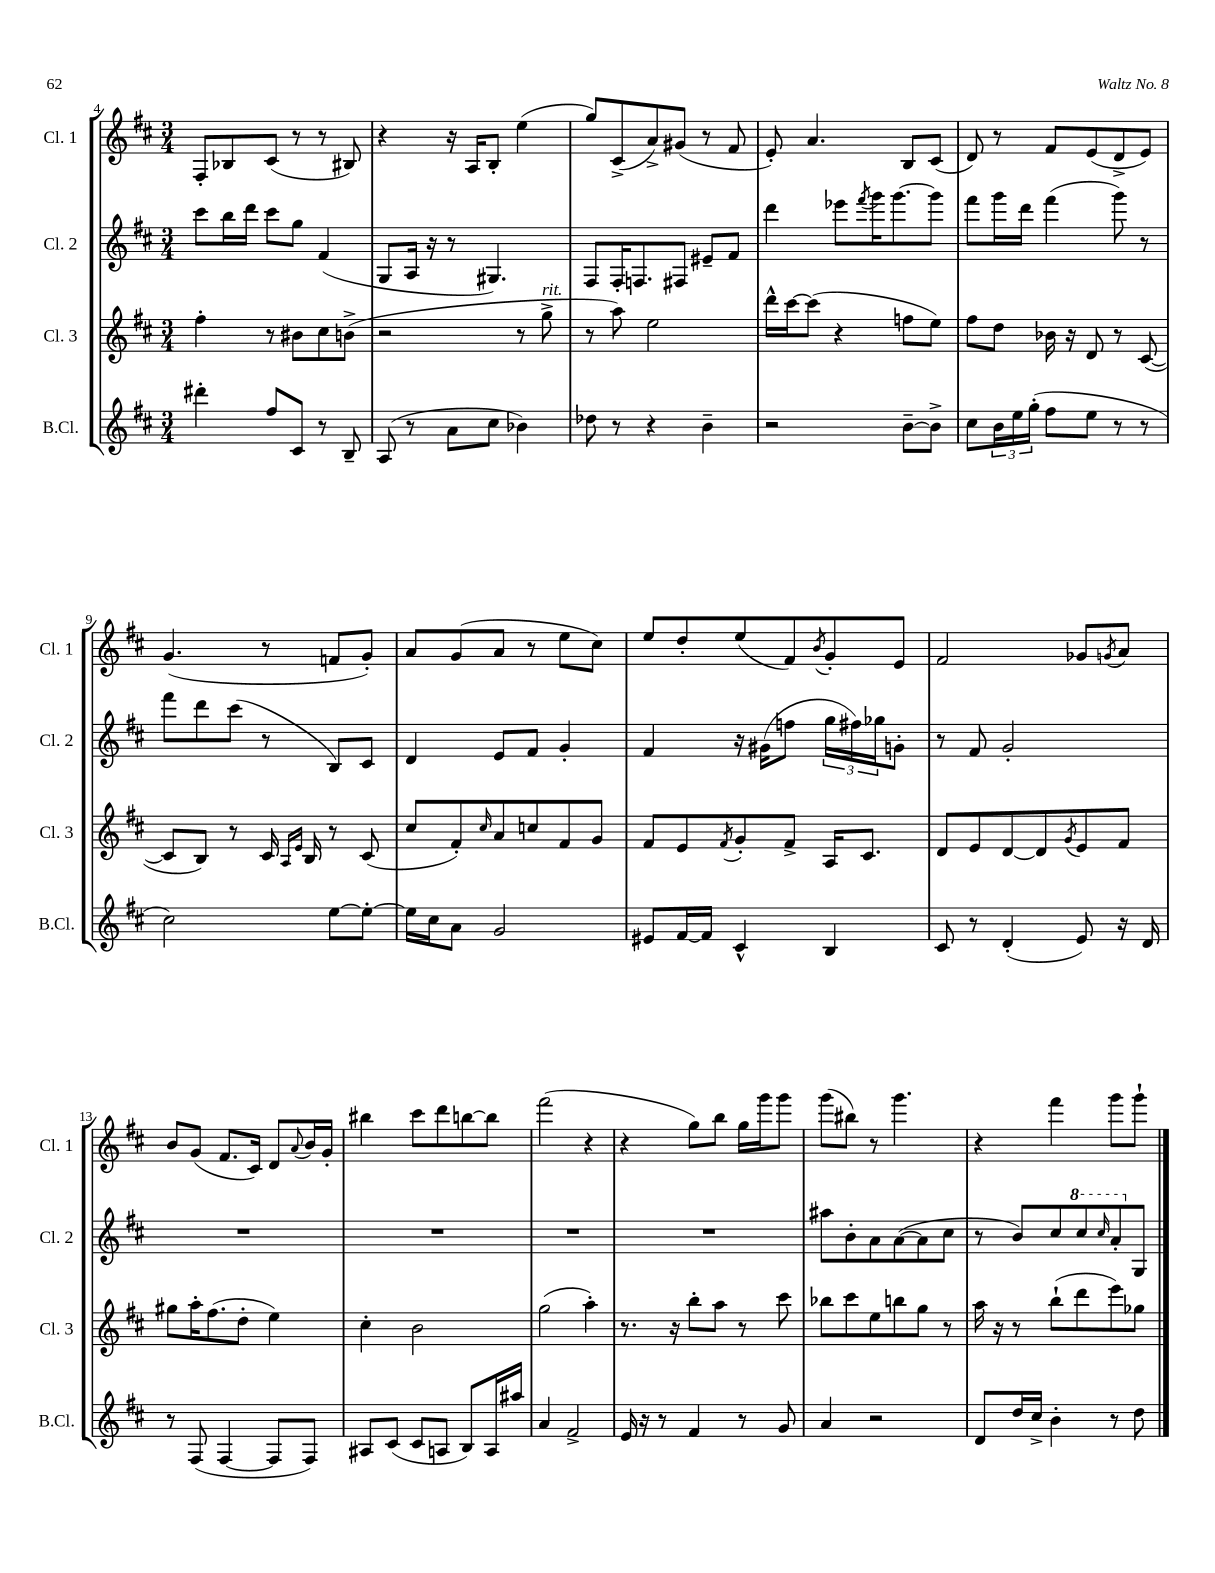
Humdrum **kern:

**kern	**kern	**kern	**kern
*staff4	*staff3	*staff2	*staff1
*clefG2	*clefG2	*clefG2	*clefG2
*k[f#c#]	*k[f#c#]	*k[f#c#]	*k[f#c#]
*M3/4	*M3/4	*M3/4	*M3/4
4ddd#'	4ff#'	8ccc#	8F#'
.	.	16bb	8B-
.	.	16ddd	.
8ff#	8r	8ccc#	(8c#
8c#	8b#	8gg	8r
8r	8cc#	(4f#	8r
8B~	(8b^	.	8B#)
=	=	=	=
(8A	2r	8G	4r
8r	.	16A	.
.	.	16r	.
8a	.	8r	16r
.	.	.	16A
8cc#	.	4.G#)	8B'
4b-)	8r	.	(4ee
.	8gg^	.	.
=	=	=	=
8dd-	8r	8F#	8gg)
8r	8aa)	16F#'	(8c#^
.	.	8.F	.
4r	2ee	.	8a^)
.	.	8F#	(8g#
4b~	.	8e#~	8r
.	.	8f#	8f#
=	=	=	=
2r	16ddd^^	4ddd	8e')
.	[16ccc#	.	.
.	(8ccc#]	.	4.a
.	4r	8eee-	.
.	.	8qfff#	.
.	.	16ggg	.
.	.	[8.ggg	.
[8b~	8ff	.	8B
8b^]	8ee)	8ggg]	(8c#
=	=	=	=
8cc#	8ff#	8fff#	8d)
24b	8dd	16ggg	8r
24ee	.	.	.
.	.	16ddd	.
(24gg'	.	.	.
8ff#	16b-	(4fff#	8f#
.	16r	.	.
8ee	8d	.	(8e
8r	8r	8ggg)	8d^
8r	([8c#	8r	8e)
=	=	=	=
2cc#)	8c#]	8fff#	(4.g
.	8B)	8ddd	.
.	8r	(8ccc#	.
.	16c#	8r	8r
.	16qqA	.	.
.	16qqe	.	.
.	16B	.	.
[8ee	8r	8B)	8f
8ee'_	(8c#	8c#	8g')
=	=	=	=
16ee]	8cc#	4d	8a
16cc#	.	.	.
8a	8f#')	.	(8g
.	16qqcc#	.	.
2g	8a	8e	8a
.	8cc	8f#	8r
.	8f#	4g'	8ee
.	8g	.	8cc#)
=	=	=	=
8e#	8f#	4f#	8ee
[16f#	8e	.	8dd'
16f#]	.	.	.
.	8qf#	.	.
4c#^^	8g'	16r	(8ee
.	.	(16g#	.
.	8f#^	8ff	8f#)
.	.	.	8qb
4B	16A	24gg	8g'
.	.	24ff#)	.
.	8.c#	.	.
.	.	24gg-	.
.	.	8g'	8e
=	=	=	=
8c#	8d	8r	2f#
8r	8e	8f#	.
(4d'	[8d	2g'	.
.	8d]	.	.
.	8qg	.	.
8e)	8e	.	8g-
.	.	.	8qg
16r	8f#	.	8a
16d	.	.	.
=	=	=	=
8r	8gg#	2.r	8b
(8F#	16aa'	.	(8g
.	(8.ff#	.	.
[4F#	.	.	8.f#
.	8dd'	.	.
.	.	.	16c#)
8F#]	4ee)	.	8d
.	.	.	8qqa
8F#)	.	.	16b
.	.	.	16g'
=	=	=	=
8A#	4cc#'	2.r	4bb#
(8c#	.	.	.
8c#	2b	.	8ccc#
8A	.	.	8ddd
8B)	.	.	[8bb
16A	.	.	8bb]
16aa#	.	.	.
=	=	=	=
4a	(2gg	2.r	(2fff#
2f#^	.	.	.
.	4aa')	.	4r
=	=	=	=
16e	8.r	2.r	4r
16r	.	.	.
8r	.	.	.
.	16r	.	.
4f#	8bb'	.	8gg)
.	8aa	.	8bb
8r	8r	.	16gg
.	.	.	16ggg
8g	8ccc#	.	8ggg
=	=	=	=
4a	8bb-	8aa#	(8ggg
.	8ccc#	8b'	8bb#)
2r	8ee	8a	8r
.	8bb	([8a	4.ggg
.	8gg	8a]	.
.	8r	8cc#	.
=	=	=	=
8d	16aa	8r	4r
.	16r	.	.
16dd	8r	8b)	.
16cc#^	.	.	.
4b'	(8bb`	8cc#	4fff#
.	8ddd	8ccc#	.
.	.	16qqccc#	.
8r	8eee)	8aa'	8ggg
8dd	8gg-	8G	8ggg`
==	==	==	==
*-	*-	*-	*-
